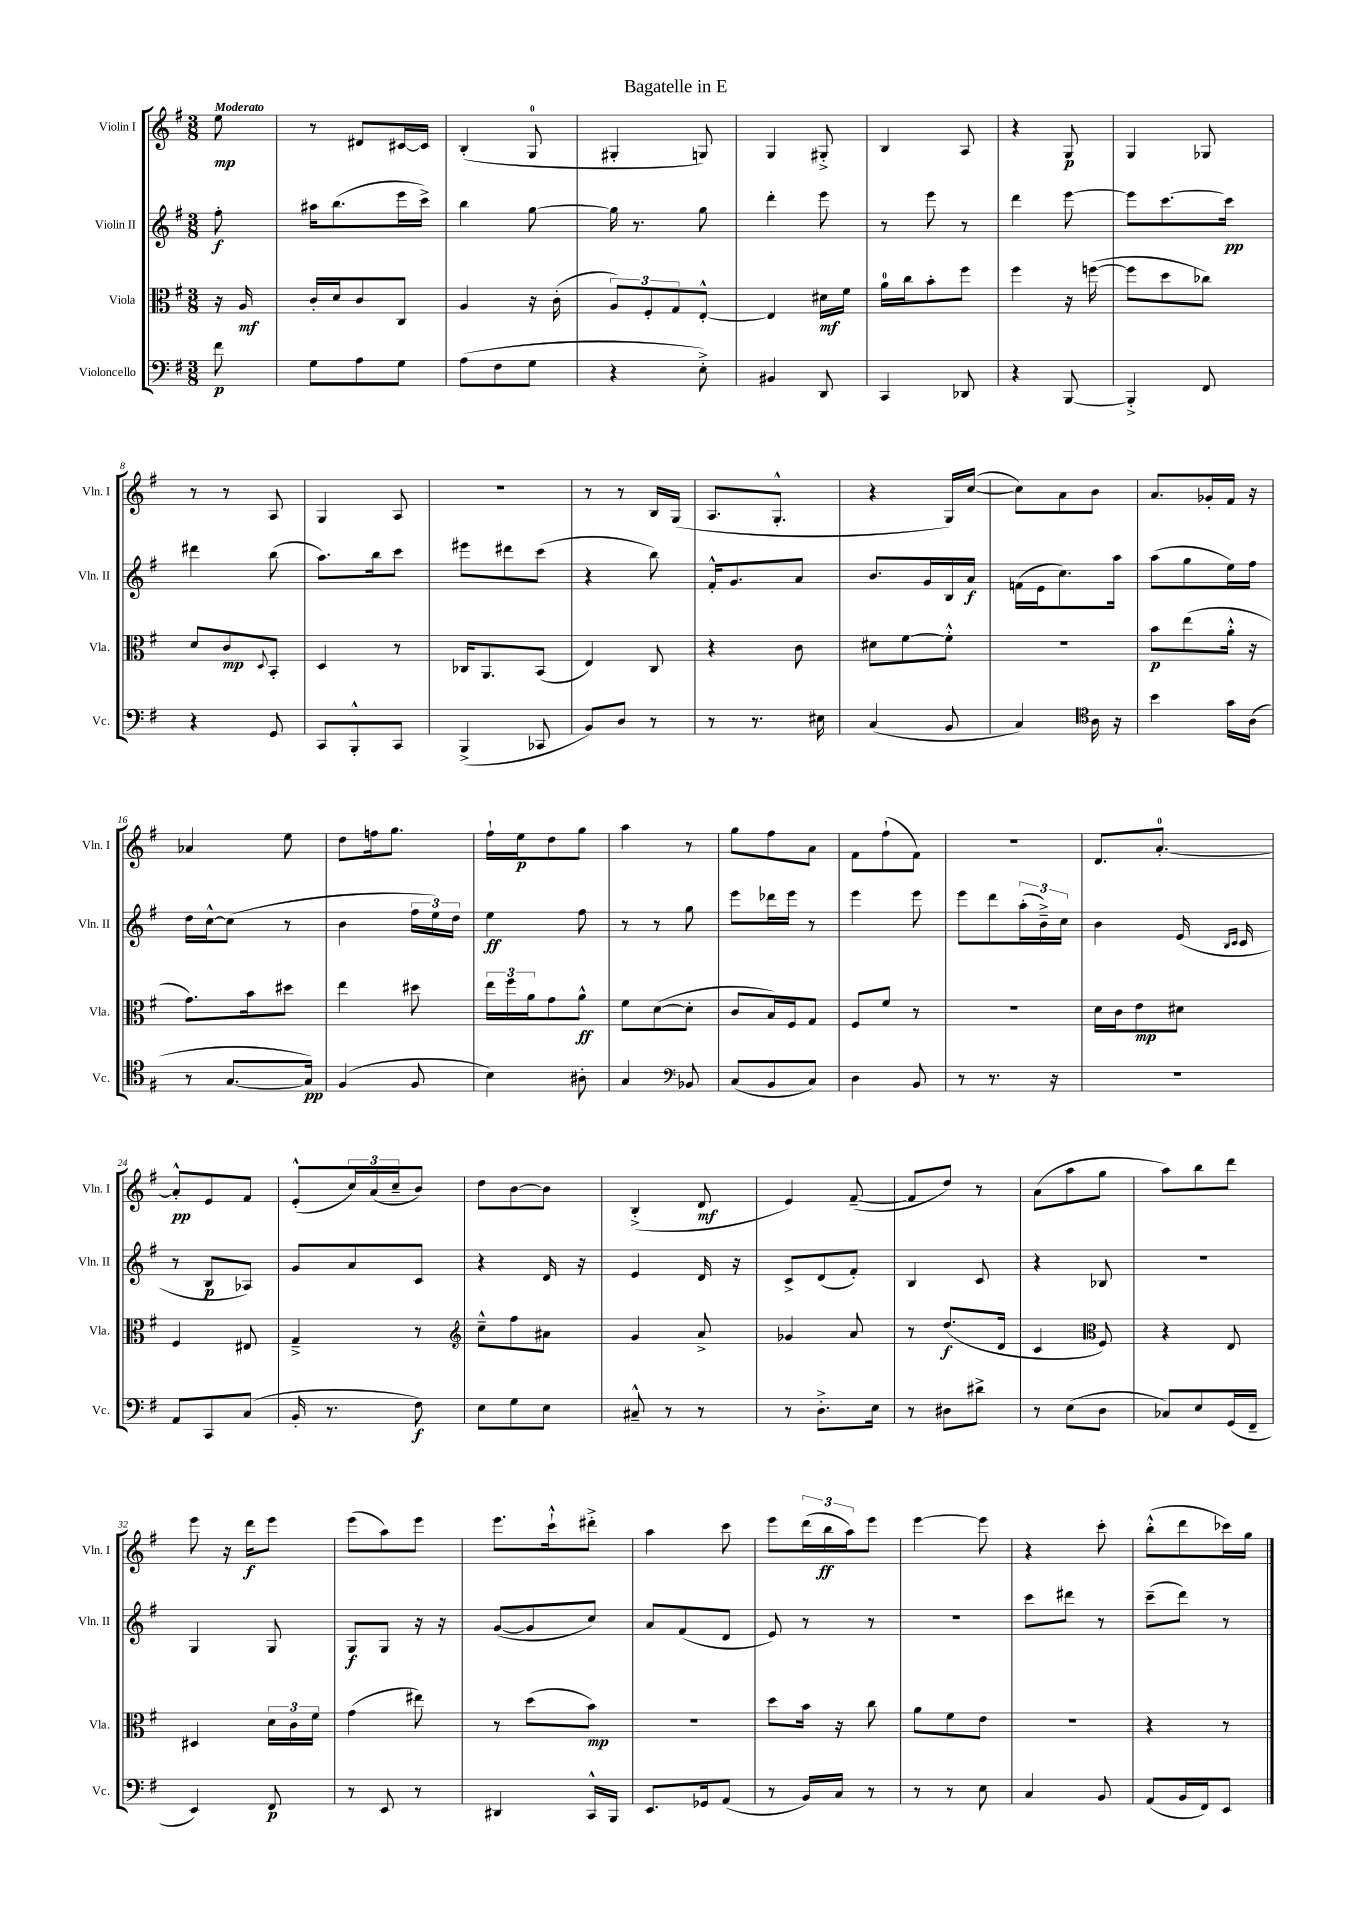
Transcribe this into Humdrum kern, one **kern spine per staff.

**kern	**dynam	**kern	**dynam	**kern	**dynam	**kern	**dynam
*part4	*part4	*part3	*part3	*part2	*part2	*part1	*part1
*staff4	*staff4	*staff3	*staff3	*staff2	*staff2	*staff1	*staff1
*I"Violoncello	*	*I"Viola	*	*I"Violin II	*	*I"Violin I	*
*I'Vc.	*	*I'Vla.	*	*I'Vln. II	*	*I'Vln. I	*
*clefF4	*	*clefC3	*	*clefG2	*	*clefG2	*
*k[f#]	*	*k[f#]	*	*k[f#]	*	*k[f#]	*
*M3/8	*	*M3/8	*	*M3/8	*	*M3/8	*
=	=	=	=	=	=	=	=
!	!	!	!	!	!	!LO:TX:a:B:t=Moderato	!
8f#\	p	16r	.	8ff#'\	f	8ee\	mp
.	.	16A/	mf	.	.	.	.
=1	=1	=1	=1	=1	=1	=1	=1
8G\L	.	16c'/LL	.	16aa#X\KL	.	8r	.
.	.	16d/J	.	(8.bb\	.	.	.
8A\	.	8c/	.	.	.	8d#X/L	.
8G\J	.	8C/J	.	16eee\L	.	[16c#X/L	.
.	.	.	.	16ccc^\JJ)	.	16c#/JJ]	.
=2	=2	=2	=2	=2	=2	=2	=2
(8A\L	.	4A/	.	4bb\	.	(4B'/	.
8F#\	.	.	.	.	.	.	.
8G\J	.	16r	.	[8gg\	.	8G/	.
.	.	(16c'\	.	.	.	.	.
=3	=3	=3	=3	=3	=3	=3	=3
4r	.	12A/L)	.	16gg\]	.	4G#X'/	.
.	.	.	.	8.r	.	.	.
.	.	12F#'/	.	.	.	.	.
.	.	12G/	.	.	.	.	.
8E'^\)	.	[8E'^^/J	.	8gg\	.	8Gn/)	.
=4	=4	=4	=4	=4	=4	=4	=4
4BB#X/	.	4E/]	.	4ddd'\	.	4G/	.
8DD/	.	16d#X\LL	mf	8eee\	.	8G#X'^/	.
.	.	16f#\JJ	.	.	.	.	.
=5	=5	=5	=5	=5	=5	=5	=5
4CC/	.	16a\LL	.	8r	.	4B/	.
.	.	16cc\J	.	.	.	.	.
.	.	8b'\	.	8eee\	.	.	.
8DD-X/	.	8ff#\J	.	8r	.	8A/	.
=6	=6	=6	=6	=6	=6	=6	=6
4r	.	4ff#\	.	4ddd\	.	4r	.
[8BBB/	.	16r	.	[8eee\	.	8G/	p
.	.	([16ffn\	.	.	.	.	.
=7	=7	=7	=7	=7	=7	=7	=7
4BBB'^/]	.	8ff\L]	.	8eee\L]	.	4G/	.
.	.	8dd\	.	[8.ccc\	.	.	.
8FF#/	.	8cc-X\J)	.	.	.	8G-X/	.
.	.	.	.	16ccc\Jk]	pp	.	.
!!LO:LB:g=z
=8	=8	=8	=8	=8	=8	=8	=8
4r	.	8d/L	.	4ddd#X\	.	8r	.
.	.	8c/	mp	.	.	8r	.
.	.	8qqD/	.	.	.	.	.
8GG/	.	8BB'/J	.	(8bb\	.	8A/	.
=9	=9	=9	=9	=9	=9	=9	=9
8CC/L	.	4D/	.	8.aa\L)	.	4G/	.
8BBB'^^/	.	.	.	.	.	.	.
.	.	.	.	16bb\k	.	.	.
8CC/J	.	8r	.	8ccc\J	.	8A/	.
=10	=10	=10	=10	=10	=10	=10	=10
(4BBB^/	.	16C-X/KL	.	8eee#X\L	.	4.r	.
.	.	8.AA/	.	.	.	.	.
.	.	.	.	8ddd#X\	.	.	.
8CC-X/	.	(8BB/J	.	(8ccc\J	.	.	.
=11	=11	=11	=11	=11	=11	=11	=11
8BB/L)	.	4E/)	.	4r	.	8r	.
8D/J	.	.	.	.	.	8r	.
8r	.	8C/	.	8bb\)	.	16B/LL	.
.	.	.	.	.	.	(16G/JJ	.
=12	=12	=12	=12	=12	=12	=12	=12
8r	.	4r	.	16f#'^^/KL	.	8.A/L	.
.	.	.	.	8.g/	.	.	.
8.r	.	.	.	.	.	.	.
.	.	.	.	.	.	8.G'^^/J	.
.	.	8c\	.	8a/J	.	.	.
16E#X\	.	.	.	.	.	.	.
=13	=13	=13	=13	=13	=13	=13	=13
(4C/	.	8d#X\L	.	8.b/L	.	4r	.
.	.	[8f#\	.	.	.	.	.
.	.	.	.	16g/L	.	.	.
8BB/	.	8f#'^^\J]	.	16B/	.	16G/LL)	.
.	.	.	.	16a/JJ	f	([16cc/JJ	.
=14	=14	=14	=14	=14	=14	=14	=14
4C/)	.	4.r	.	(16fn\LL	.	8cc\L])	.
.	.	.	.	16e\J	.	.	.
.	.	.	.	8.cc\)	.	8a\	.
*clefC4	*	*	*	*	*	*	*
16A\	.	.	.	.	.	8b\J	.
16r	.	.	.	16aa\Jk	.	.	.
=15	=15	=15	=15	=15	=15	=15	=15
4b\	.	8b\L	p	(8aa\L	.	8.a/L	.
.	.	(8ee\	.	8gg\	.	.	.
.	.	.	.	.	.	16g-X'/L	.
16g\LL	.	16a'^^\Jk	.	16ee\L)	.	16f#/JJ	.
(16A\JJ	.	16r	.	16ff#\JJ	.	16r	.
!!LO:LB:g=z
=16	=16	=16	=16	=16	=16	=16	=16
8r	.	8.g\L)	.	16dd\LL	.	4a-X/	.
.	.	.	.	[16cc^^\J	.	.	.
[8.G/L	.	.	.	(8cc\J]	.	.	.
.	.	16b\k	.	.	.	.	.
.	.	8dd#X\J	.	8r	.	8ee\	.
16G/Jk])	pp	.	.	.	.	.	.
=17	=17	=17	=17	=17	=17	=17	=17
(4F#/	.	4ee\	.	4b\	.	8dd\L	.
.	.	.	.	.	.	16ffn\k	.
.	.	.	.	.	.	8.gg\J	.
8F#/	.	8dd#X\	.	24ff#\LL	.	.	.
.	.	.	.	24ee\)	.	.	.
.	.	.	.	24dd\JJ	.	.	.
=18	=18	=18	=18	=18	=18	=18	=18
4B\)	.	24ee\LL	.	4ee\	ff	16ff#`\LL	.
.	.	24ff#\	.	.	.	.	.
.	.	.	.	.	.	16ee\J	p
.	.	24a\J	.	.	.	.	.
.	.	8g\	.	.	.	8dd\	.
8A#X'\	.	8a^^\J	ff	8ff#\	.	8gg\J	.
=19	=19	=19	=19	=19	=19	=19	=19
4G/	.	8f#\L	.	8r	.	4aa\	.
.	.	([8d\	.	8r	.	.	.
*clefF4	*	*	*	*	*	*	*
8BB-X/	.	8d'\J]	.	8gg\	.	8r	.
=20	=20	=20	=20	=20	=20	=20	=20
(8C/L	.	8c/L	.	8eee\L	.	8gg\L	.
8BB/	.	16B/L)	.	16ddd-X\L	.	8ff#\	.
.	.	16F#/J	.	16eee\JJ	.	.	.
8C/J)	.	8G/J	.	8r	.	8a\J	.
=21	=21	=21	=21	=21	=21	=21	=21
4D\	.	8F#/L	.	4eee\	.	8f#\L	.
.	.	8f#/J	.	.	.	(8ff#`\	.
8BB/	.	8r	.	8eee\	.	8f#\J)	.
=22	=22	=22	=22	=22	=22	=22	=22
8r	.	4.r	.	8eee\L	.	4.r	.
8.r	.	.	.	8ddd\	.	.	.
.	.	.	.	(24aa'\L	.	.	.
.	.	.	.	24b~^\)	.	.	.
16r	.	.	.	.	.	.	.
.	.	.	.	24cc\JJ	.	.	.
=23	=23	=23	=23	=23	=23	=23	=23
4.r	.	16d\LL	.	4b\	.	8.d/L	.
.	.	16c\J	.	.	.	.	.
.	.	8e\	mp	.	.	.	.
.	.	.	.	.	.	[8.a'/J	.
.	.	8d#X\J	.	(16e/	.	.	.
.	.	.	.	16qqB/LL	.	.	.
.	.	.	.	16qqc/JJ	.	.	.
.	.	.	.	16c/	.	.	.
!!LO:LB:g=z
=24	=24	=24	=24	=24	=24	=24	=24
8AA/L	.	4F#/	.	8r	.	8a'^^/L]	pp
8CC/	.	.	.	8B/L	p	8e/	.
(8C/J	.	8E#X/	.	8A-X/J)	.	8f#/J	.
=25	=25	=25	=25	=25	=25	=25	=25
16BB'/	.	4G~^/	.	8g/L	.	(8e'^^/L	.
8.r	.	.	.	.	.	.	.
.	.	.	.	8a/	.	24cc/L)	.
.	.	.	.	.	.	(24a/	.
.	.	.	.	.	.	24cc~/J	.
8F#\)	f	8r	.	8c/J	.	8b/J)	.
=26	=26	=26	=26	=26	=26	=26	=26
*	*	*clefG2	*	*	*	*	*
8E\L	.	8cc~^^\L	.	4r	.	8dd\L	.
8G\	.	8ff#\	.	.	.	[8b\	.
8E\J	.	8a#X\J	.	16d/	.	8b\J]	.
.	.	.	.	16r	.	.	.
=27	=27	=27	=27	=27	=27	=27	=27
8C#X~^^/	.	4g/	.	4e/	.	(4B'^/	.
8r	.	.	.	.	.	.	.
8r	.	8a^/	.	16d/	.	8d/	mf
.	.	.	.	16r	.	.	.
=28	=28	=28	=28	=28	=28	=28	=28
8r	.	4g-X/	.	8c^/L	.	4e/)	.
8.D'^\L	.	.	.	(8d/	.	.	.
.	.	8a/	.	8f#'/J)	.	([8f#~/	.
16E\Jk	.	.	.	.	.	.	.
=29	=29	=29	=29	=29	=29	=29	=29
8r	.	8r	.	4B/	.	8f#/L]	.
8D#X\L	.	(8.dd/L	f	.	.	8dd/J)	.
8d#X^\J	.	.	.	8c/	.	8r	.
.	.	16d/Jk	.	.	.	.	.
=30	=30	=30	=30	=30	=30	=30	=30
8r	.	4c/	.	4r	.	(8a\L	.
(8E\L	.	.	.	.	.	8aa\	.
*	*	*clefC3	*	*	*	*	*
8D\J	.	8F#/)	.	8B-X/	.	8gg\J	.
=31	=31	=31	=31	=31	=31	=31	=31
8C-X/L)	.	4r	.	4.r	.	8aa\L)	.
8E/	.	.	.	.	.	8bb\	.
(16GG/L	.	8E/	.	.	.	8ddd\J	.
16FF#~/JJ	.	.	.	.	.	.	.
!!LO:LB:g=z
=32	=32	=32	=32	=32	=32	=32	=32
4EE/)	.	4D#X/	.	4G/	.	8eee\	.
.	.	.	.	.	.	16r	.
.	.	.	.	.	.	16ddd\KL	f
8FF#/	p	24d\LL	.	8G/	.	8eee\J	.
.	.	24c\	.	.	.	.	.
.	.	24f#\JJ	.	.	.	.	.
=33	=33	=33	=33	=33	=33	=33	=33
8r	.	(4g\	.	8G/L	f	(8eee\L	.
8EE/	.	.	.	8G/J	.	8aa\)	.
8r	.	8ee#X\)	.	16r	.	8eee\J	.
.	.	.	.	16r	.	.	.
=34	=34	=34	=34	=34	=34	=34	=34
4DD#X/	.	8r	.	([8g/L	.	8.eee\L	.
.	.	(8dd\L	.	8g/]	.	.	.
.	.	.	.	.	.	16ccc`^^\k	.
16CC^^/LL	.	8b\J)	mp	8cc/J)	.	8ddd#X'^\J	.
16BBB/JJ	.	.	.	.	.	.	.
=35	=35	=35	=35	=35	=35	=35	=35
8.EE/L	.	4.r	.	8a/L	.	4aa\	.
.	.	.	.	(8f#/	.	.	.
16GG-X/k	.	.	.	.	.	.	.
(8AA/J	.	.	.	8d/J	.	8ccc\	.
=36	=36	=36	=36	=36	=36	=36	=36
8r	.	8dd\L	.	8e/)	.	8eee\L	.
16BB/LL)	.	16b\Jk	.	8r	.	(24ddd\L	.
.	.	.	.	.	.	24bb\	ff
16C/JJ	.	16r	.	.	.	.	.
.	.	.	.	.	.	24aa\J)	.
8r	.	8cc\	.	8r	.	8eee\J	.
=37	=37	=37	=37	=37	=37	=37	=37
8r	.	8a\L	.	4.r	.	[4eee\	.
8r	.	8f#\	.	.	.	.	.
8E\	.	8e\J	.	.	.	8eee\]	.
=38	=38	=38	=38	=38	=38	=38	=38
4C/	.	4.r	.	8ccc\L	.	4r	.
.	.	.	.	8ddd#X\J	.	.	.
8BB/	.	.	.	8r	.	8ccc'\	.
=39	=39	=39	=39	=39	=39	=39	=39
(8AA/L	.	4r	.	(8ccc~\L	.	(8bb'^^\L	.
16BB/L	.	.	.	8ddd\J)	.	8ddd\	.
16FF#/J)	.	.	.	.	.	.	.
8EE/J	.	8r	.	8r	.	16ccc-X\L)	.
.	.	.	.	.	.	16gg\JJ	.
==	==	==	==	==	==	==	==
*-	*-	*-	*-	*-	*-	*-	*-
